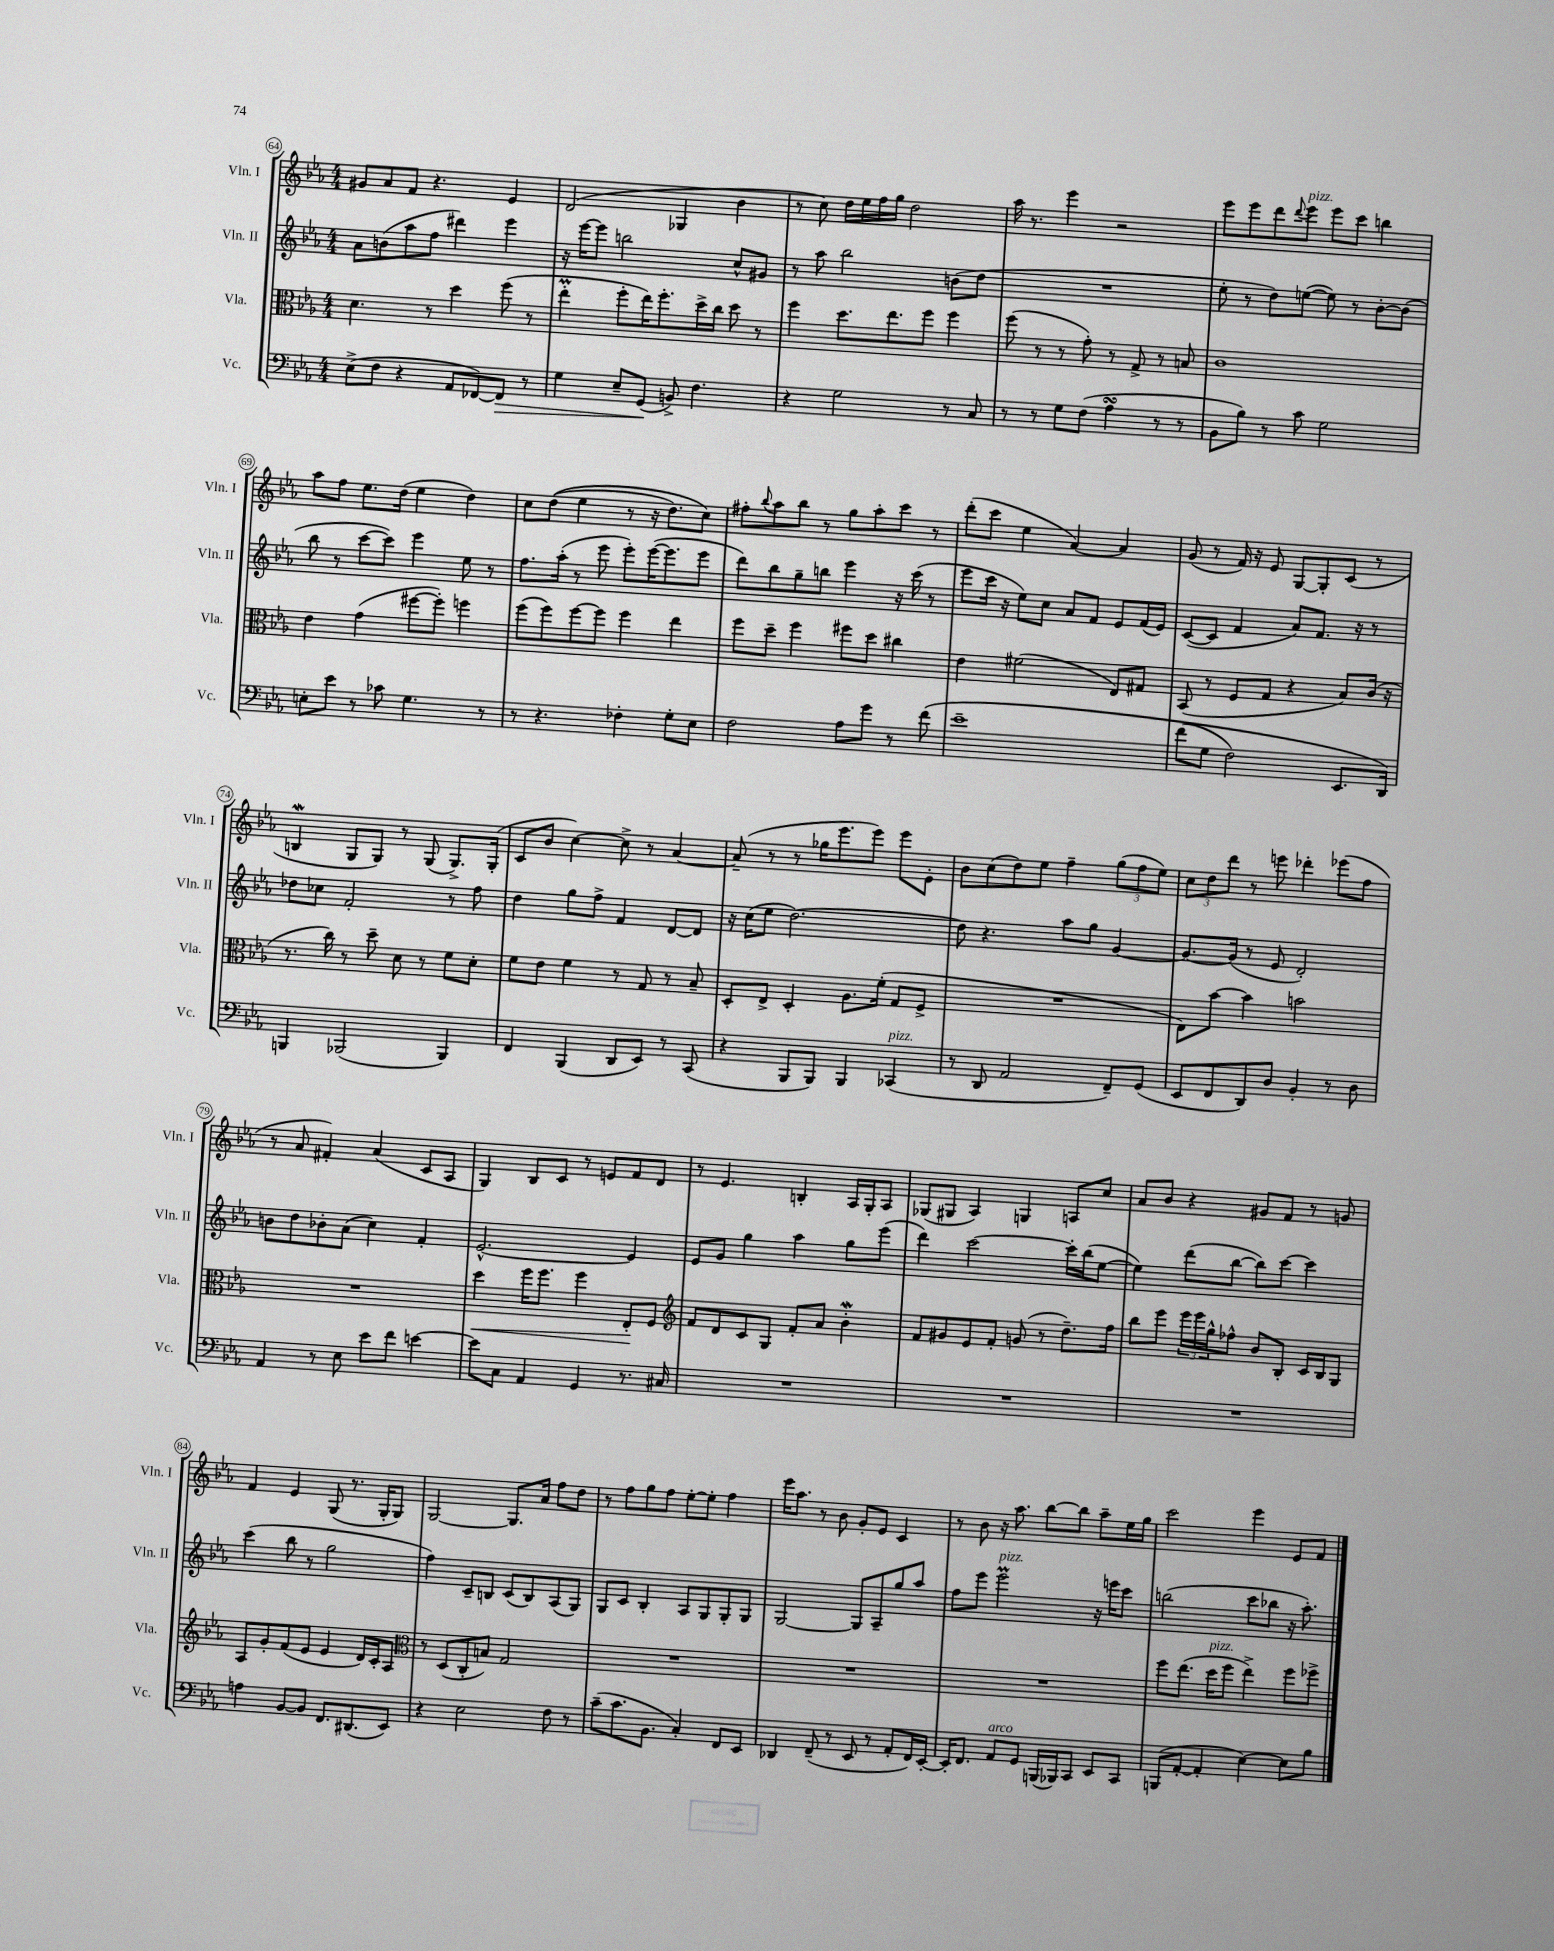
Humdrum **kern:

**kern	**kern	**kern	**kern
*staff4	*staff3	*staff2	*staff1
*clefF4	*clefC3	*clefG2	*clefG2
*k[b-e-a-]	*k[b-e-a-]	*k[b-e-a-]	*k[b-e-a-]
*M4/4	*M4/4	*M4/4	*M4/4
(8E-^	4.d	8a-	8g#
8F	.	(8b	8a-
4r	.	8aa-	8f
.	8r	8ff	4.r
8AA-	4dd	4ddd#)	.
[8FF-)	.	.	.
8FF-]	(8ff	4eee-	4e-
8r	8r	.	.
=	=	=	=
4G	4ee-'	16r	(2d
.	.	[16eee-	.
.	.	8eee-]	.
8E-~	8ff'	2bb	.
(8GG	16ee-)	.	.
.	8.ff'	.	.
8BB^)	.	.	4G-
4.F	16dd^	.	.
.	16cc	.	.
.	8dd	8cc^^	4b-
.	8r	8g#	.
=	=	=	=
4r	4ff	8r	8r
.	.	8aa-	8cc)
2G	8.dd	2bb-	16dd
.	.	.	16ee-
.	.	.	16ff
.	8.ee-	.	16gg
.	.	.	2dd
.	8ff	.	.
8r	4ff	(8b	.
8C	.	8dd	.
=	=	=	=
8r	(8ff	1r	16aa-
.	.	.	8.r
8r	8r	.	.
8G	8r	.	4eee-
(8F	8g')	.	.
4A-	8r	.	2r
.	8G^	.	.
8r	8r	.	.
8r	8B	.	.
=	=	=	=
8BB-	1c	8ee-'	8eee-
8B-)	.	8r	8eee-
8r	.	8dd)	8ddd
.	.	.	8qqddd
8c	.	([8ee	8eee-
2G	.	8ee])	8eee-
.	.	8r	8ccc
.	.	[8b-'	4bb
.	.	(8b-]	.
=	=	=	=
8E'	4e-	8bb-	8aa-
8e-	.	8r	8ff
8r	(4g	[8ccc	8.ee-
8c-	.	8ccc])	.
.	.	.	(16dd
4.G	[8ff#	4eee-	4ee-
.	8ff#'])	.	.
.	4ff	8ee-	4dd)
8r	.	8r	.
=	=	=	=
8r	(8ff	8.ff	8cc
4.r	8ff)	.	&((8dd
.	.	(16aa-'	.
.	[8ff	8r	4ee-
.	8ff]	8eee-	.
4F-'	4ff	8eee-')	8r
.	.	([16eee-	16r
.	.	8.eee-]	8.dd)
8G'	4ee-	.	.
8E-	.	8eee-	8cc&)
=	=	=	=
2F	8ff	8ddd)	8ff#'
.	.	.	8qqbb-
.	8dd~	8bb-	8aa-
.	4ff	8gg~	8bb-
.	.	8bb	8r
8A-	8ff#	4eee-	8gg
8g	8dd	.	8aa-'
8r	4cc#	16r	8ccc
.	.	(16ccc	.
&(8f	.	8r	8r
=	=	=	=
1e-~	4e-	8eee-	(8ddd'
.	.	16ccc	8ccc
.	.	16r	.
.	(2f#	8ee-)	4ee-
.	.	8cc	.
.	.	8a-	[4a-)
.	.	8f	.
.	8E-)	8e-	4a-]
.	8G#	(16f	.
.	.	16e-)	.
=	=	=	=
(8f	(8BB-	([8c	(8g
8G	8r	8c]	8r
2F)	8F	4f	16f)
.	.	.	16r
.	8G	.	8e-
.	4r	8a-)	[8G
.	.	8.f	8G']
8.EE-	8B-)	.	(8c
.	.	16r	.
.	(16c	8r	8r
16DD&)	16r	.	.
=	=	=	=
4BBB	8.r	8dd-	4B
.	.	8cc-	.
.	16cc)	.	.
(2BBB-	8r	2f'	8G
.	8dd~	.	8G)
.	8d	.	8r
.	8r	.	(8G
4BBB-)	8f	8r	8.G^)
.	8d'	8ff	.
.	.	.	(16G'
=	=	=	=
4FF	8f	4dd	8c
.	8e-	.	8b-
(4BBB-	4f	8gg	[4cc)
.	.	8ff^	.
8DD	8r	4f	8cc^]
8EE-)	8G	.	8r
8r	8r	[8d	[4a-
(8CC	8B-~	8d]	.
=	=	=	=
4r	8D'	16r	(8a-~]
.	.	(16cc	.
.	8E-^	8ee-	8r
8BBB-	4D'	[2.dd)	8r
8BBB-)	.	.	16gg-
.	.	.	8.eee-
4BBB-	8.A-	.	.
.	.	.	8eee-)
.	(16f'	.	.
(4CC-	8G	.	8eee-
.	8F^	.	8e-'
=	=	=	=
8r	1r	8dd]	8b-
8DD	.	4.r	(8cc
2AA-	.	.	8dd)
.	.	.	8ee-
.	.	8aa-	4ff~
.	.	8gg	.
8FF~)	.	[4g	(12gg
.	.	.	12ff
(8GG	.	.	.
.	.	.	12ee-)
=	=	=	=
8EE-	8E-)	8.g_	12cc
.	.	.	12dd
8FF	[8b-	.	.
.	.	.	12ddd
.	.	(16g]	.
8DD)	4b-]	8r	8r
8D	.	8e-	8eee
4BB-'	2b	2d')	4ddd-'
8r	.	.	(8eee-
8D	.	.	8ff
=	=	=	=
4AA-	1r	8b	8r
.	.	8dd	8a-
8r	.	8b-'	4f#')
8E-	.	(8a-	.
8e-	.	4cc)	(4a-
8f	.	.	.
[4e	.	4f'	8c
.	.	.	8A-
=	=	=	=
8e]	4dd	[2.e-^^	4G)
8C	.	.	.
4AA-	16ff	.	8B-
.	8.ff	.	.
.	.	.	8c
4GG	4ff	.	8r
.	.	.	8e
8.r	8E-'	4e-]	8f
.	8F	.	8d
16C#	.	.	.
=	=	=	=
*	*clefG2	*	*
1r	8f	8e-	8r
.	8d	8g	4.e-
.	8c	4gg	.
.	8G	.	.
.	8f'	4aa-	4B'
.	8a-	.	.
.	4b-'	8gg	16A-
.	.	.	16G'
.	.	(8eee-	8A-
=	=	=	=
1r	8f	4ddd)	(8G-
.	8g#	.	8G#
.	8e-	[2ccc	4A-)
.	8f'	.	.
.	(8g	.	4G
.	8r	.	.
.	8.dd~)	16ccc']	8A
.	.	(16bb-	.
.	.	[8ee-	8cc
.	16ff	.	.
=	=	=	=
1r	8bb-	4ee-])	8a-
.	8eee-	.	8b-
.	24eee-	(8ddd	4r
.	24eee-	.	.
.	24gg^^	.	.
.	8ff-^^	[8bb-	.
.	8b-	8bb-])	8g#
.	8B-'	[8ccc	8f
.	16c	4ccc]	8r
.	16B-	.	.
.	8G	.	8g
=	=	=	=
4A	8A-	(4ccc	4f
.	8g'	.	.
[8BB-	(8f	8bb-	4e-
8BB-]	8e-	8r	.
8.FF	4e-	2gg	(8G
.	.	.	8.r
(8.DD#	.	.	.
.	16d)	.	.
.	16c'	.	16G'
8EE-)	8A-	.	8G)
=	=	=	=
*	*clefC3	*	*
4r	8r	4ff)	[2G
.	(8D	.	.
2E-	8C'	8c~	.
.	8B)	8B	.
.	2G	(8c	8.G]
.	.	8B)	.
.	.	.	16a-
8F	.	(8A-	8ff
8r	.	8G)	8dd
=	=	=	=
(8c~	1r	8G	8r
8.c	.	8c	8ff
.	.	4B-'	8gg
8.BB-	.	.	.
.	.	.	8ff
4C')	.	8A-	[8ee-'
.	.	8G	8ee-']
8FF	.	8G'	4ff
8EE-	.	8G	.
=	=	=	=
4DD-	1r	[2G	16eee-
.	.	.	8.aa-
(8FF~	.	.	8r
8r	.	.	8b-
8EE-	.	8G]	8g'
8r	.	8A-~	8e-
8AA-'	.	8gg	4c
16FF)	.	8aa-	.
[16EE-'	.	.	.
=	=	=	=
16EE-']	1r	8ff	8r
8.FF	.	.	.
.	.	8eee-	8b-
8AA-	.	2eee-	16r
.	.	.	8.aa-
8GG	.	.	.
(16BBB	.	.	[8bb-
16BBB-)	.	.	.
8CC	.	.	8bb-]
8EE-	.	16r	8aa-~
.	.	16eee	.
8CC	.	8ccc	16ee-
.	.	.	16gg
=	=	=	=
(8BBB	8ff	(2bb	2ccc
[8AA-'	(8.ee-	.	.
4AA-']	.	.	.
.	16dd	.	.
.	8ff	.	.
[4E-)	4ee-^)	8ccc	4eee-
.	.	8bb-	.
8E-]	8ff	16r	8e-
.	.	8.aa-')	.
8B-	8ff-^	.	8f
==	==	==	==
*-	*-	*-	*-
